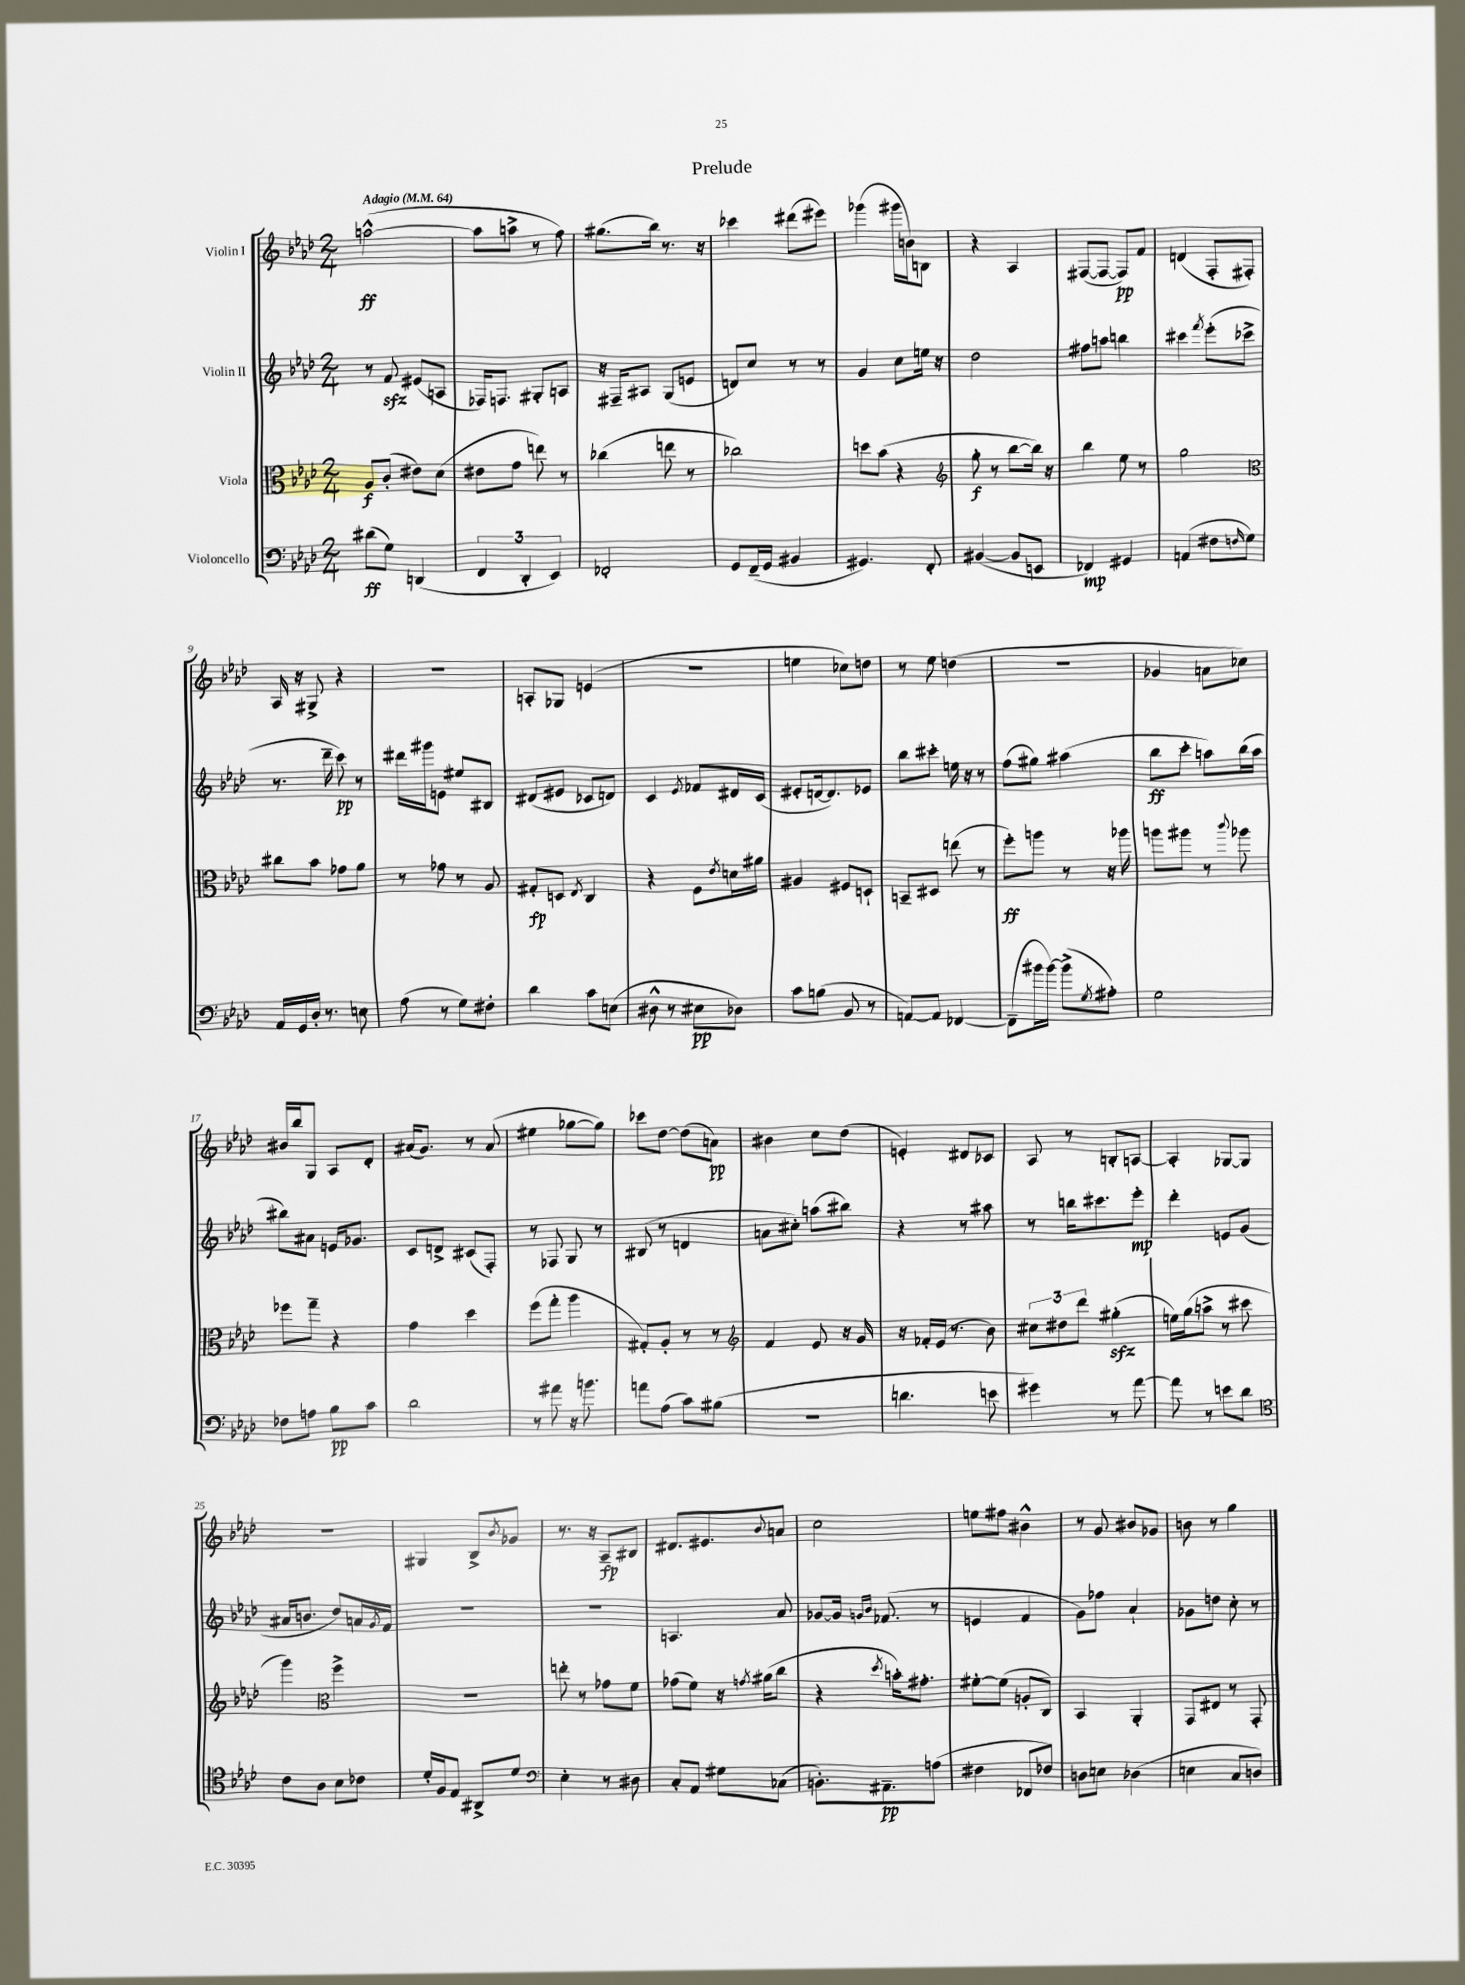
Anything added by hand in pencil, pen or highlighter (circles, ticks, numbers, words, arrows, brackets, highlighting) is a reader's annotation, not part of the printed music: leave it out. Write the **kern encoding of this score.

**kern	**kern	**kern	**kern
*staff4	*staff3	*staff2	*staff1
*clefF4	*clefC3	*clefG2	*clefG2
*k[b-e-a-d-]	*k[b-e-a-d-]	*k[b-e-a-d-]	*k[b-e-a-d-]
*M2/4	*M2/4	*M2/4	*M2/4
*MM64	*MM64	*MM64	*MM64
(8d#\L	8A-/L	8r	([2aa^^\
8G\J)	(8c'/J	8f/	.
(4DD/	8e#\L)	(8e#/L	.
.	(8d-\J	8A/J	.
=	=	=	=
6FF/	8e#\L	16F-/LK)	8aa\]L
.	.	8.F/J	.
.	8g\J	.	8aa^\J
6DD-'/	.	.	.
.	8ee\)	8G#'/L	8r
6EE-/)	.	.	.
.	8r	8A/J	8ff\)
=	=	=	=
2FF-'/	(4cc-\	16r	(8.gg#\L
.	.	16F#~/LK	.
.	.	8A#/J	.
.	.	.	16bb-\Jk)
.	8ee\	(8G/L	8.r
.	8r	8e/J	.
.	.	.	16r
=	=	=	=
8GG/L	2cc-\)	8d/L)	4ccc-\
(16FF~/L	.	8cc/J	.
16GG/JJ	.	.	.
4BB#/	.	8r	(8ddd#\L
.	.	8r	8eee#\J)
=	=	=	=
4.GG#/)	8dd\L	4g/	(4ggg-\
.	(8b-\J	.	.
.	4r	8cc\L	16ggg#\LL
.	.	.	16b\J)
8FF'/	.	16ee\Jk	8B\J
.	.	16r	.
=	=	=	=
*	*clefG2	*	*
([4BB#/	8gg'\	2dd-\	4r
.	8r	.	.
8BB#/]L	[8bb-\L	.	4A-/
8EE/J	16bb-\]Jk)	.	.
.	16r	.	.
=	=	=	=
4FF-/)	4bb-\	8ff#\L	([8F#/L
.	.	8aa\J	8F#/_J
4GG#/	8ee-\	4bb\	8F#/]L)
.	8r	.	8f/J
=	=	=	=
(4AA/	2gg\	4ccc#\	(4d/
.	.	8qfff/	.
8F#\L	.	(8eee-'\L	8F'/L
16qqF/	.	.	.
8G\J)	.	8ccc-^\J	8F#'/J)
=	=	=	=
*	*clefC3	*	*
16AA-/LL	8cc#\L	8.r	16A-/
16GG/	.	.	16r
16D-'/JJ	8b-\J	.	8G#^/
8.r	.	16ddd-~\	.
.	8g-\L	8ccc\)	4r
8E\	8a-\J	8r	.
=	=	=	=
(8A-\	8r	16ddd#\LL	2r
.	.	16ggg#\J	.
8r	8g-\	8e\J	.
8G\L)	8r	8ee#/L	.
8F#'\J	8A-/	8B#/J	.
=	=	=	=
4d-\	8G#'/L	(8d#/L	8A'/L
.	8D/J	8e#/J	8G-/J
.	8qE-/	.	.
8c\L	4C/	8c-/L	(4e/
(8E\J	.	8d/J)	.
=	=	=	=
8D#^^\	4r	4c/	2r
8r	.	.	.
.	.	8qe-/	.
8E#\L	8F\L	8f-/L	.
.	8qe-/	.	.
8D-\J)	16d\L	16d#/L	.
.	16a#\JJ	(16c/JJ	.
=	=	=	=
8c\L	4A#/	8e#'/L	4ee\
(8B\J	.	[16d/k	.
.	.	8.d/])	.
8BB-/	8F#/L	.	8cc-\L)
8r	8D`/J	8e-/J	8dd\J
=	=	=	=
[8AA/L)	8BB~/L	8bb-\L	8r
8AA/]J	8D#/J	8ccc#'\J	8ee-\
[4FF-/	(8ee\	16ee\	(4dd\
.	.	16r	.
.	8r	8r	.
=	=	=	=
(8FF-~\]L	8ff'\L)	(8ff\L	2r
16b#\L	8aa\J	8gg#\J)	.
[16b#\JJ)	.	.	.
(8b#^\]L	8r	(4aa#\	.
8qG/	.	.	.
8A#'\J)	16r	.	.
.	16aa-\	.	.
=	=	=	=
2G\	8aa\L	8bb-\L	4g-/
.	8aa#\J	8ccc'\J	.
.	8r	8aa\L)	8a\L
.	8qqccc/	.	.
.	8aa-\	(16bb-\L	8cc-\J)
.	.	16aa\JJ	.
=	=	=	=
8F-\L	8ff-\L	8bb#\L)	16b#/LL
.	.	.	16bb-/J
8A\J	8gg~\J	8a#\J	8G/J
8B-\L	4r	16e/LK	8A-/L
.	.	8.g-/J	.
8c\J	.	.	8d-'/J
=	=	=	=
2d-\	4g\	8c/L	(16a#/LK
.	.	.	8.g/J)
.	.	8d^/J	.
.	4dd-\	(8c#/L	8r
.	.	8F'/J)	(8a#/
=	=	=	=
8r	(8ff\L	8r	4ee#\
8a#\	8gg'\J	8F-/	.
16r	4aa-\	8G/	[8gg-\L
8.b\	.	.	.
.	.	8r	8gg-\]J)
=	=	=	=
8a\L	8G#'/L)	(8B#/	8ccc-\L
(8A-\J	8A-'/J	8r	[8dd-\J
8c\L)	8r	4d/	(8dd-\]L
(8B#\J	8r	.	8a\J)
=	=	=	=
*	*clefG2	*	*
2r	4f/	8a\L	4b#\
.	.	8cc#'\J)	.
.	8e-/	(8aa\L	8cc\L
.	16r	8bb#\J)	(8dd-\J
.	16g/	.	.
=	=	=	=
4.d\	16r	4r	4e'/)
.	16f-'/LL	.	.
.	(16e-/JJ	.	.
.	8.r	.	.
.	.	8r	8d#/L
8e\	8b-\)	8aa#\	8c-/J
=	=	=	=
4g#\)	12cc#\L	8r	8A-/
.	12dd#\	.	.
.	.	16bb\LK	8r
.	12ddd-\J	.	.
.	.	8.ccc#\	.
8r	(4gg#'\	.	8B'/L
[8a-\	.	8eee-'\J	[8A/J
=	=	=	=
8a-\]	16ee\LL)	4ddd-'\	4A'/]
.	(16gg\J	.	.
8r	8aa^\J	.	.
8e\L	8r	8e/L	[8G-/L
8d-\J	8ccc#\	(8g/J	8G-/]J
=	=	=	=
*clefC4	*	*	*
8c\L	4ggg\)	16a#/LK	2r
.	.	8.b/J	.
8A-\J	.	.	.
*	*clefC3	*	*
8B-\L	4ff^\	8dd-/L)	.
8c-\J	.	16a/L	.
.	.	8qg/	.
.	.	16f/JJ	.
=	=	=	=
16d-'/LL	2r	2r	4G#/
16F/J	.	.	.
8E-/J	.	.	.
8AA#^/L	.	.	8B-^/L
.	.	.	8qb-/
8d-/J	.	.	8g-/J
=	=	=	=
*clefF4	*	*	*
4E-'\	8ee'\	2r	8.r
.	8r	.	.
.	.	.	16r
8r	8g-\L	.	8A-~/L
8D#\	8f\J	.	8B#/J
=	=	=	=
8C'/L	(8g-\L	4.A/	8.d#/L
8AA-/J	8f\J)	.	.
.	.	.	8.e#/
8G#\L	16r	.	.
.	8qg/	.	.
.	(16a#\LK	.	.
.	.	.	8qqb-/
(8C-\J	8cc\J	8a-/	8a/J
=	=	=	=
8.BB'\L)	4r	[8g-/L	2cc\
.	.	16g-/]Jk	.
.	.	16qqg/LL	.
.	.	16qqb-/JJ	.
8.AA#~\	.	(8.f-/	.
.	8qdd-/	.	.
.	16b'\LK)	.	.
.	8.g#'\J	.	.
(8A\J	.	8r	.
=	=	=	=
4F#\	[8f#'\L	4e/	8ee\L
.	(8f#\]J	.	8ff#\J
8FF-/L	8A'/L	4f/	4b#^^\
8F-/J)	8C/J)	.	.
=	=	=	=
8D\L	4BB-/	8g\L)	8r
8E\J	.	8ff-\J	8g/
(4D-\	4AA-'/	4a-`/	8b#/L
.	.	.	8g-/J
=	=	=	=
4E\	8GG/L	8g-\L	8b\
.	8E#/J	8dd\J	8r
8C/L	8r	8cc'\	4gg\
8D/J)	8GG'/	8r	.
==	==	==	==
*-	*-	*-	*-
